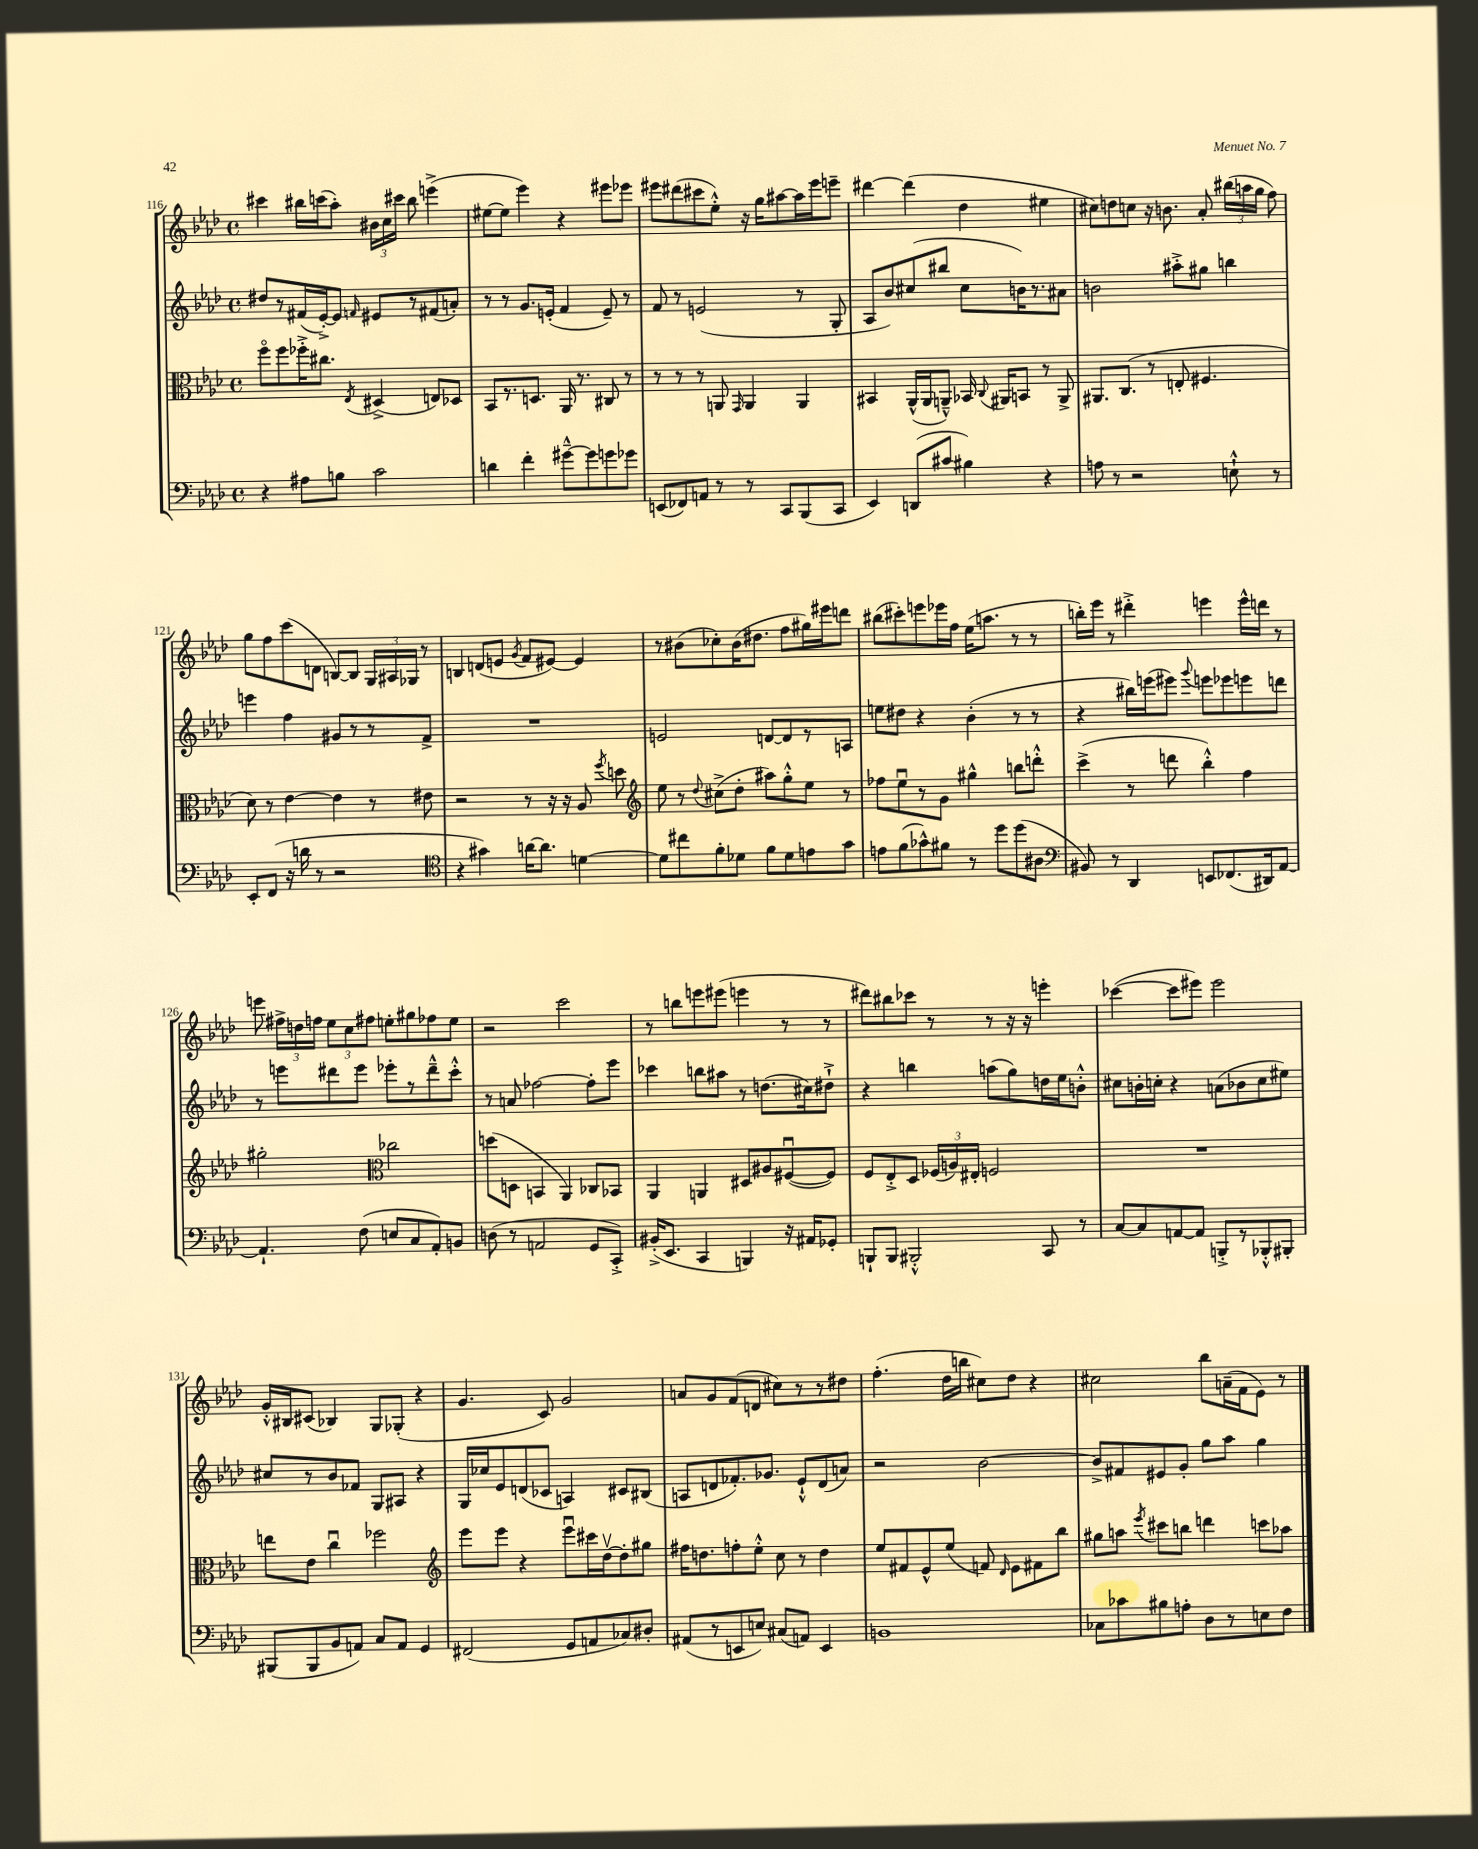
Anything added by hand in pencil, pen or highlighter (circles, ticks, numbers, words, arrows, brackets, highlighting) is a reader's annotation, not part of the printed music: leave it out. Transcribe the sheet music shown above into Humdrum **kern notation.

**kern	**kern	**kern	**kern
*staff4	*staff3	*staff2	*staff1
*clefF4	*clefC3	*clefG2	*clefG2
*k[b-e-a-d-]	*k[b-e-a-d-]	*k[b-e-a-d-]	*k[b-e-a-d-]
*M4/4	*M4/4	*M4/4	*M4/4
*met(c)	*met(c)	*met(c)	*met(c)
4r	8ffo\L	8dd#/L	4ccc#\
.	8ff\	8r	.
8A#\L	16ff-'^\K	(16f#/L	16bb#\LL
.	8.cc#\J	[16e-'^/J)	(16ccc\J
8B\J	.	8e-/]J	8aa-'\J)
.	8qE-/	16qqf/	.
2c\	(4D#^/	8e#/L	24b#\LL
.	.	.	24cc\
.	.	.	24ccc#\JJ
.	.	8r	8bb#\
.	8E/L)	(8f#/	(4eee^\
.	8D-/J	8a'/J)	.
=	=	=	=
4d\	8BB-/L	8r	[8ee#\L
.	8.r	8r	8ee#\]J
4f'\	.	8.g/L	4eee-\)
.	8.D/J	.	.
.	.	(16e'/Jk	.
[8g#~^^\L	16AA-/	4f/	4r
.	8.r	.	.
8g#\]	.	.	.
8g\	8C#/	8e~/)	8eee#\L
8g-\J	8r	8r	8eee-\J
=	=	=	=
(8EE/L	8r	8f/	8eee#\L
8FF-/)	8r	8r	(8ddd#\
8AA/J	8r	(2e/	8ccc#\
8r	8AA/	.	8ee-'^^\J)
.	16qqGG/	.	.
8r	4AA/	.	16r
.	.	.	16gg\LK
8CC/L	.	.	[8aa#\
(8BBB-/	4AA/	8r	16aa#\]L
.	.	.	16eee#\J
8CC/J	.	8G'/	8eee~\J
=	=	=	=
4EE-/)	4BB#/	8A-/L	[4ddd#\
.	.	8b-/)	.
(8DD/L	(16AA-^^/LL	(8cc#/	(4ddd#\]
.	16AA-/J	.	.
8c#/J	8AA~^^/J)	8bb#/J	.
4B#\)	16BB-/	8cc#\L	4dd-\
.	8qqC/	.	.
.	16AA#/LK	.	.
.	8BB/J	16b\K)	.
.	.	8.r	.
4r	8r	.	4ee#\
.	8AA#^/	8a#\J	.
=	=	=	=
8A\	8.AA#/L	2b\	8cc#\L)
8r	.	.	8dd\
.	(8.C/J	.	.
2r	.	.	8cc\J
.	8r	.	16r
.	.	.	8.b\
.	8E'/	8aa#'^\L	.
.	4.F#/	8gg#\J	8a-'/
8E`^^\	.	4bb\	(24bb#\LL
.	.	.	24aa\
.	.	.	24gg\JJ
8r	.	.	8ff\)
=	=	=	=
8EE-'/L	8d-\)	4eee\	8gg\L
(8FF/J	8r	.	8ff\
16r	[4e-\	4ff\	(8ccc\
16d\	.	.	.
8r	.	.	8d\J
2r	4e-\]	8g#/L	[8B/L)
.	.	8r	8B/]J
.	8r	8r	24G/LL
.	.	.	24A#/
.	.	.	24G-/JJ
.	8e#\	8f^/J	8r
=	=	=	=
*clefC4	*	*	*
4r	2r	1r	4B/
4g#\)	.	.	(8d/L
.	.	.	8e/J
.	.	.	8qg/
[16a\LK	8r	.	8f/L
8.a\]J	.	.	.
.	16r	.	[8e#/J)
.	16r	.	.
[4d\	8A-/	.	4e#/]
.	8qff/	.	.
.	8dd\	.	.
=	=	=	=
*	*clefG2	*	*
8d\]L	8ee-\	2e/	8r
8cc#\	8r	.	(8b#\L
.	8qqdd-/	.	.
8f'\	(8cc#^\L	.	8cc-'\)
8d-\J	8dd-'\J	.	(16b#\K
.	.	.	8.dd#\J
8f\L	8aa#\L)	[8d/L	.
8d-\	8gg'^^\	8d/]	8ff\L
8e\	8ee-\J	8r	16gg#\L)
.	.	.	16eee#\J
8g\J	8r	8A/J	8ddd\J
=	=	=	=
8e\L	8ff-\L	8ee\L	(8bb#\L
(8f\	8ee-u\	8dd#\J	8ccc#'\)
8g-^^\)	8r	4r	8eee\
8f#\J	8g\J	.	16eee-\L
.	.	.	16ff\JJ
8r	4gg#^^\	(4b-'\	(16ee-\LK
.	.	.	8.aa\J
8dd-\L	.	.	.
(8dd-\	8bb\L	8r	8r
8A#\J	8ddd'^^\J	8r	8r
=	=	=	=
*clefF4	*	*	*
8BB#/)	(4ccc^\	4r	16bb'\LL)
.	.	.	16eee-\JJ
8r	.	.	8r
4DD-/	8r	16bb#\LL)	4ddd#'^\
.	.	(16eee\J	.
.	8ddd\	8eee#\J)	.
.	.	8qqggg/	.
8EE/L	4bb-'^^\)	8eee\L	4eee\
(8.FF-/	.	8eee-\	.
.	4ff\	8eee\	16eee^^\LL
16DD#/k)	.	.	16ddd\JJ
[8AA-/J	.	8ddd\J	8r
=	=	=	=
4.AA-`/]	2gg#'\	8r	8eee\
.	.	8eee\L	24ff#^\LL
.	.	.	24dd\
.	.	.	24ff\JJ
.	.	8ddd#\	12ee-\L
.	.	.	12cc\
(8F\	.	8eee\J	.
.	.	.	12ff#\J
*	*clefC3	*	*
8E/L	2cc-\	8eee-'\L	8ee'\L
8C/	.	8r	8gg#\
8AA-'/)	.	8ddd#~^^\	8ff-\
8BB/J	.	8ccc'^^\J	8ee\J
=	=	=	=
(8D\	(8dd\L	8r	2r
8r	8D\J	8a/	.
2AA/	4BB/	[2ff-\	.
.	4AA-/)	.	2ccc\
8GG/L	8C-/L	8ff-'\]L	.
8CC'^/J)	8BB-/J	8eee-\J	.
=	=	=	=
(16BB#'^/LK	4AA-/	4ccc-\	8r
8.EE-/J	.	.	.
.	.	.	8bb\L
4CC/	4AA/	8bb\L	8eee\
.	.	8aa#\J	(8eee#\J
4BBB/)	8D#/L	8r	4eee\
.	8A#/	(8.dd\L	.
16r	([8F#u/	.	8r
16AA#/LK	.	16cc#\k)	.
8GG-'/J	8F#/]J)	8dd#`^\J	8r
=	=	=	=
8BBB`/L	8F/L	4r	8ddd#\L)
8BBB/J	8E-'^/	.	8bb#\
2BBB#'^^/	8D-/J	4bb\	8ccc-\J
.	(24F-/LL	.	8r
.	24A/)	.	.
.	24E#'/JJ	.	.
.	2F/	(8aa\L	8r
.	.	8gg\)	16r
.	.	.	16r
8CC/	.	16dd\L	4eee'\
.	.	16ee-\J	.
8r	.	8b'^^\J	.
=	=	=	=
[8C/L	1r	8cc#\L	([4ccc-\
8C/]	.	16b'\L	.
.	.	16cc'\JJ	.
[8AA/	.	4r	8ccc-\]L
8AA/]J	.	.	8eee#\J)
8BBB'^/L	.	(8a\L	2eee#\
8r	.	8b-\	.
8BBB-'^^/	.	8cc\	.
8BBB#'/J	.	8ee#\J)	.
=	=	=	=
(8BBB#/L	8ee\L	8cc#/L	16g'^^/LL
.	.	.	16B#/J
8BBB#/	8e-\J	8r	(8c#/J
8BB-/	4ccu\	8b-/	4B-/)
8AA/J)	.	8f-/J	.
8C/L	2ff-\	8G/L	8G/L
8AA/J	.	8A#/J	(8G-'/J
4GG/	.	4r	4r
=	=	=	=
*	*clefG2	*	*
(2FF#/	8eee-\L	16G/LL	4.g/
.	.	16cc-/J	.
.	8eee-\J	8e-/	.
.	4r	(8d/	.
.	.	8c-/J	8c/)
8GG/L	8eee-u\L	4A/)	2g/
8AA/	16ccc#\L	.	.
.	[16dd-v\J	.	.
8C-/)	8dd-'\]	8c#/L	.
8D#'/J	8gg#\J	(8B#/J	.
=	=	=	=
(8AA#/L	16ff#\LK	8A/L	8a/L
.	8.dd\	.	.
8r	.	8d/	8g/
8EE/	8ff'\	8.f-'/)	(8f/
8E/J)	8ee-'^^\J	.	8d/J
.	.	8.g-/J	.
(8C#/L	8cc\	.	8cc#\L)
8AA/J)	8r	8e-`^^/L	8r
4EE/	4dd\	(8d/	8r
.	.	8a/J)	8dd#\J
=	=	=	=
1BB	8ee-/L	2r	(4.ff'\
.	8f#/	.	.
.	8e-^^/	.	.
.	(8ee-/J	.	16dd-\LL
.	.	.	16bb\JJ
.	8f/)	[2b-\	8cc#\L)
.	16qqd-/	.	.
.	8e-\L	.	8dd-\J
.	8f#\	.	4r
.	8bb-\J	.	.
=	=	=	=
8C-\L	8gg#\L	8b-^/]L	2cc#\
8c-\	8aa\J	8f#/	.
.	8qeee-/	.	.
8B#\	8ccc#\L	8e#/	.
8A'\J	8bb\J	8g'/J	.
8D-\L	4ddd\	8gg\L	8bb-\L
8r	.	8aa-\J	(16a~\L
.	.	.	16f\J
8E\	8ccc\L	4gg\	8e-\J)
8F\J	8aa-\J	.	8r
==	==	==	==
*-	*-	*-	*-
